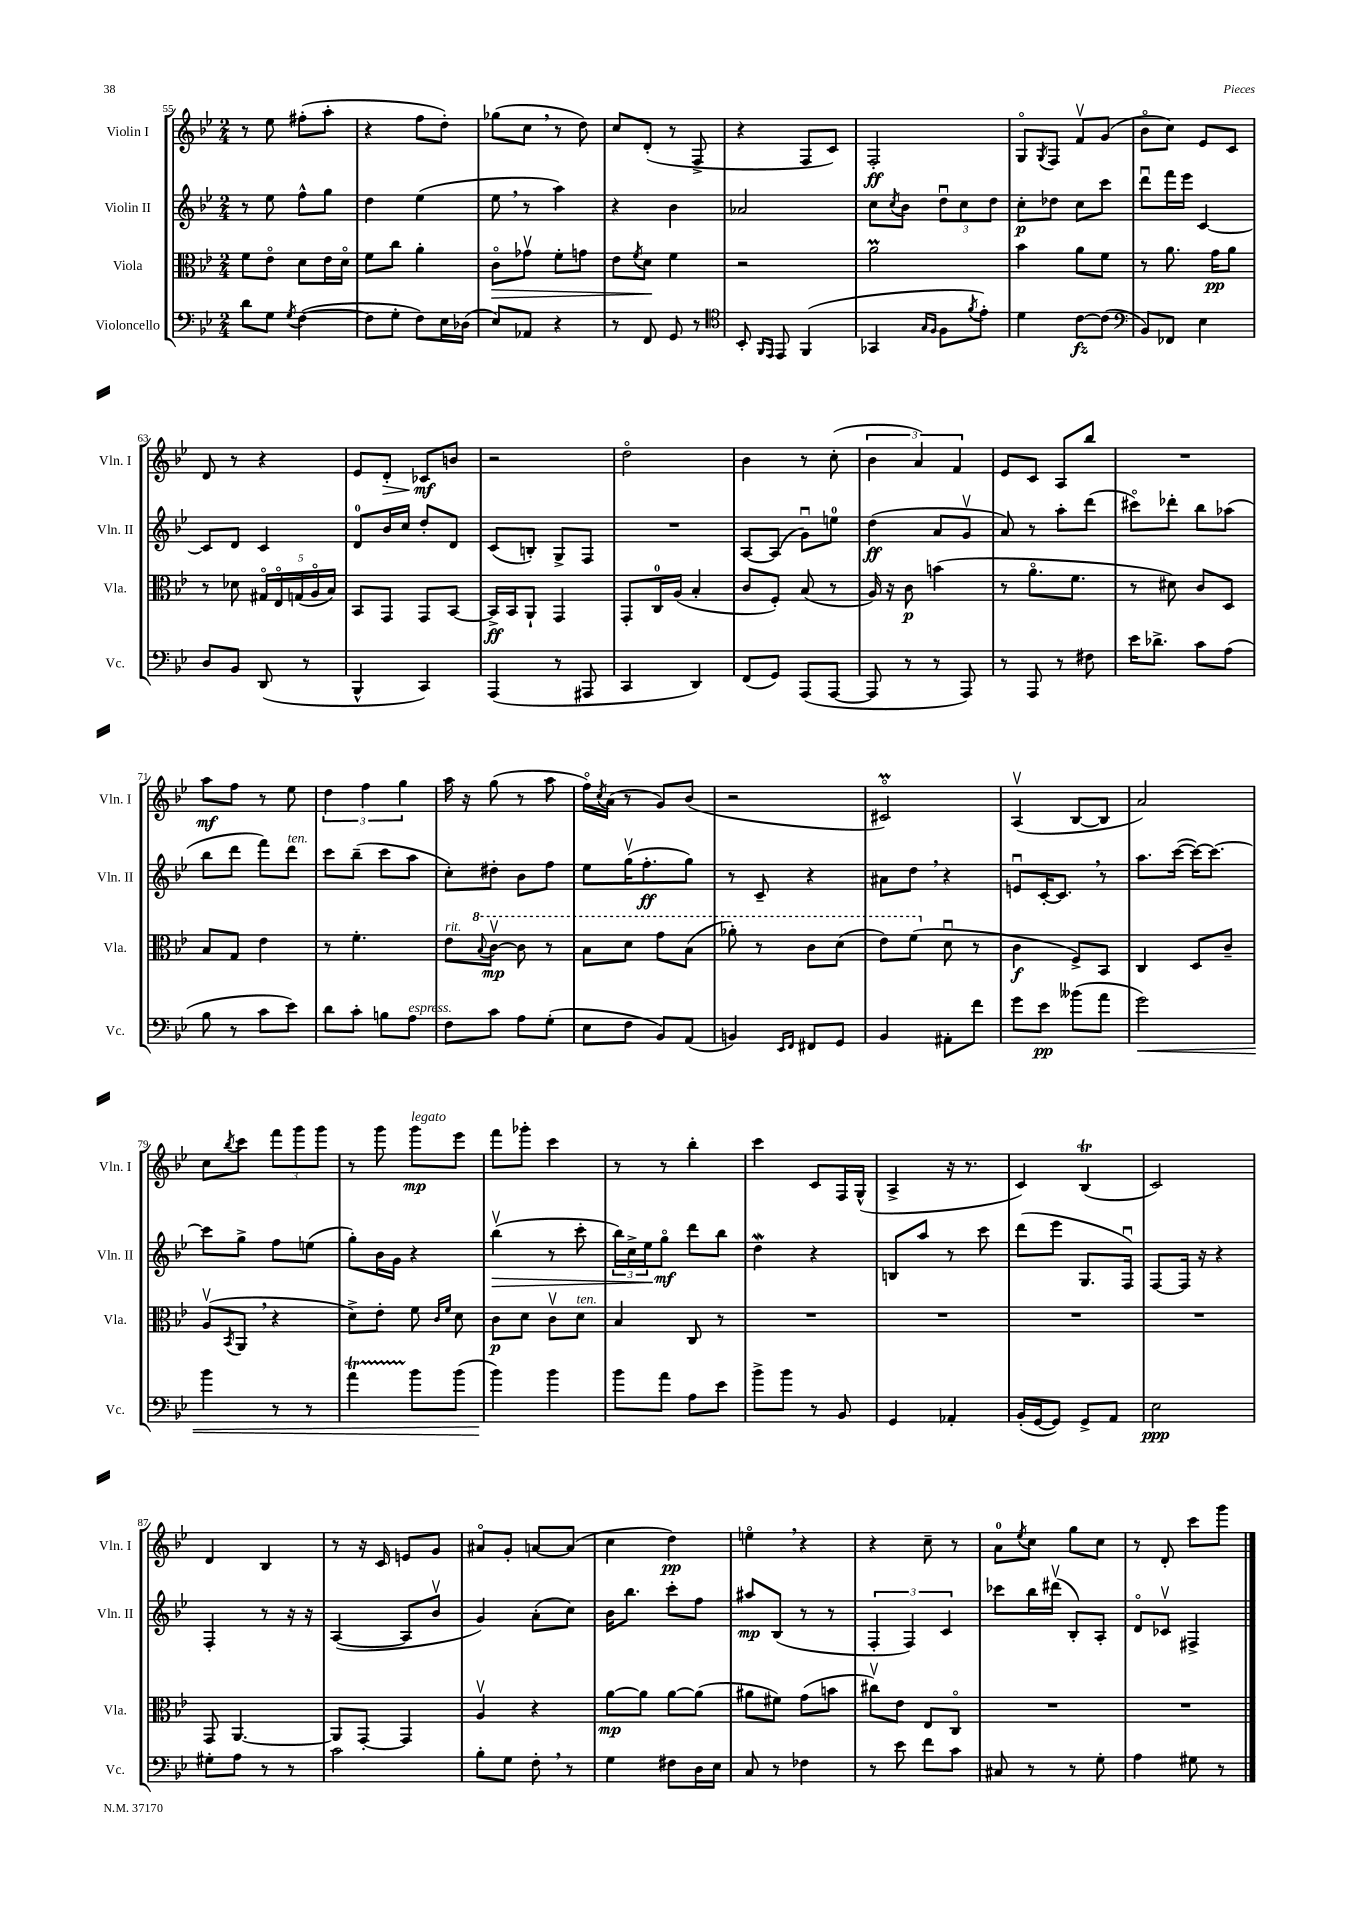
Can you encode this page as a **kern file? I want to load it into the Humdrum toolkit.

**kern	**kern	**kern	**kern
*staff4	*staff3	*staff2	*staff1
*clefF4	*clefC3	*clefG2	*clefG2
*k[b-e-]	*k[b-e-]	*k[b-e-]	*k[b-e-]
*M2/4	*M2/4	*M2/4	*M2/4
8d	8f	8r	8r
8G	8e-o	8ee-	8ee-
8qG	.	.	.
([4F	8d	8ff^^	(8ff#'
.	16e-	8gg	8aa'
.	16do	.	.
=	=	=	=
8F]	8f	4dd	4r
8G'	8cc	.	.
8F)	4a'	(4ee-	8ff
16E-	.	.	8dd')
(16D-	.	.	.
=	=	=	=
8E-)	8co	8ee-	(8gg-
8AA-	8g-v	8r	8cc
4r	8f'	4aa)	8r
.	8g	.	8dd)
=	=	=	=
8r	8e-	4r	8cc
.	8qf	.	.
8FF	8d	.	(8d'
8GG	4f	4b-	8r
8r	.	.	8F^
=	=	=	=
*clefC4	*	*	*
8BB-'	2r	2a-	4r
16qqFF	.	.	.
16qqEE-	.	.	.
8EE-	.	.	.
(4FF	.	.	8F
.	.	.	8c)
=	=	=	=
4GG-	2a	8cc	2F'
.	.	8qcc	.
.	.	8b-	.
16qqG	.	.	.
16qqF	.	.	.
8F	.	12ddu	.
.	.	12cc	.
8qf	.	.	.
8e-')	.	.	.
.	.	12dd	.
=	=	=	=
4d	4b-	8cc'	8Go
.	.	.	8qG
.	.	8dd-	8F
[8c	8a	8cc	8fv
(8c]	8f	8ccc	(8g
=	=	=	=
*clefF4	*	*	*
8BB-)	8r	8dddu	8b-o
8FF-	8.a	16fff	8cc)
.	.	16eee-	.
4E-	.	[4c	8e-
.	16g	.	.
.	8a	.	8c
=	=	=	=
8D	8r	8c]	8d
8BB-	8d-	8d	8r
(8DD	20G#o	4c	4r
.	20E-o	.	.
.	(20G	.	.
8r	.	.	.
.	20Ao	.	.
.	20B-)	.	.
=	=	=	=
4BBB-^^	8BB-	8d	8e-
.	8GG	16b-	8d'
.	.	16cc	.
4CC)	8GG	8dd'	8c-
.	[8BB-	8d	8b
=	=	=	=
(4AAA	16BB-^]	(8c	2r
.	16BB-	.	.
.	8AA`	8B')	.
8r	4GG	8G^	.
8AAA#	.	8F	.
=	=	=	=
4CC	8GG'	2r	2ddo
.	16C	.	.
.	(16A	.	.
4DD)	4B-'	.	.
=	=	=	=
(8FF	8c	[8A	4b-
8GG)	8F')	(8A]	.
(8AAA	(8B-	8gu)	8r
[8AAA	8r	8ee	(8cc'
=	=	=	=
8AAA]	16A)	(4dd	6b-
.	16r	.	.
8r	8c	.	.
.	.	.	6a)
8r	(4b	8a	.
.	.	.	6f
8AAA)	.	8gv	.
=	=	=	=
8r	8r	8a)	8e-
8AAA	8.ao	8r	8c
8r	.	8aa'	8A
.	8.f	.	.
8F#	.	(8ddd	8bb-
=	=	=	=
16e-	8r	8ccc#o)	2r
8.d-^	.	.	.
.	8d#)	8ddd-'	.
8c	8c	8bb-	.
(8A	8D	(8aa-	.
=	=	=	=
8B-	8B-	8bb-	8aa
8r	8G	8ddd	8ff
8c	4e-	8fff)	8r
8e-)	.	8ddd	8ee-
=	=	=	=
8d	8r	8ccc	6dd
8c'	4.f'	(8bb-~	.
.	.	.	6ff
8B	.	8ccc	.
.	.	.	6gg
8A	.	8aa	.
=	=	=	=
8F	8e-	8cc')	16aa
.	.	.	16r
.	8qqb-	.	.
8c	[8ccv	8dd#'	(8gg
8A	8cc]	8b-	8r
(8G'	8r	8ff	8aa
=	=	=	=
8E-	8b-	8ee-	16ffo)
.	.	.	8qcc
.	.	.	(16a
8F	8dd	(16ggv	8r
.	.	8.ff'	.
8BB-)	8gg	.	8g)
(8AA	(8b-	8gg)	(8b-
=	=	=	=
4BB)	8aa-')	8r	2r
.	8r	8c~	.
16qqEE-	.	.	.
16qqFF	.	.	.
8FF#	8cc	4r	.
8GG	(8dd	.	.
=	=	=	=
4BB-	8ee-)	8a#	2c#o)
.	(8ff	8dd	.
8AA#'	8du	4r	.
8f	8r	.	.
=	=	=	=
8g	4c	8eu	(4Av
8e-	.	[16c'	.
.	.	8.c]	.
(8b--	8F^)	.	[8B-
8a	8BB-	8r	8B-]
=	=	=	=
2g)	4C	8.aa	2a)
.	.	([16ccc	.
.	8D	16ccc_)	.
.	.	8.ccc_	.
.	8c~	.	.
=	=	=	=
4b-	(8Av	8ccc]	8cc
.	8qBB-	.	8qbb-
.	8AA	8gg^	8ccc
8r	4r	8ff	12fff
.	.	.	12ggg
8r	.	(8ee	.
.	.	.	12ggg
=	=	=	=
4a	8d^)	8gg')	8r
.	8e-'	16b-	8ggg
.	.	16g	.
8b-	8f	4r	8ggg
.	16qqc	.	.
.	16qqf	.	.
(8b-	8d	.	8eee-
=	=	=	=
4b-)	8c	(4bb-v	8fff
.	8d	.	8ggg-'
4b-	8cv	8r	4ccc
.	8d	8ccc'	.
=	=	=	=
8b-	4B-	24bb-)	8r
.	.	24cc^	.
.	.	24ee-	.
8a	.	8ggo	8r
8A	8C	8ddd	4bb-'
8e-	8r	8bb-	.
=	=	=	=
8b-^	2r	4dd	4ccc
8b-	.	.	.
8r	.	4r	8c
8BB-	.	.	16F
.	.	.	(16G^^
=	=	=	=
4GG	2r	8B	4A^
.	.	8aa	.
4AA-'	.	8r	16r
.	.	.	8.r
.	.	8ccc	.
=	=	=	=
(16BB-'	2r	(8ddd	4c)
[16GG	.	.	.
8GG])	.	8eee-	.
8GG^	.	8.G	(4B-
8AA	.	.	.
.	.	16Fu)	.
=	=	=	=
2E-	2r	[8F	2c)
.	.	16F]	.
.	.	16r	.
.	.	4r	.
=	=	=	=
8G#'	8GG	4F'	4d
8A	[4.AA	.	.
8r	.	8r	4B-
8r	.	16r	.
.	.	16r	.
=	=	=	=
2c	8AA]	([4A	8r
.	[8GG'	.	16r
.	.	.	16c
.	4GG]	8A]	8e
.	.	8b-v	8g
=	=	=	=
8B-'	4Av	4g)	8a#o
8G	.	.	8g'
8F'	4r	(8a'	[8a
8r	.	8cc)	(8a]
=	=	=	=
4G	[8a	16b-	4cc
.	.	8.bb-	.
.	8a]	.	.
8F#	[8a	8ccc'	4dd)
16D	(8a]	8ff	.
16E-	.	.	.
=	=	=	=
8C	8a#	8aa#	4eeo
8r	8f#)	(8B-	.
4F-	(8g	8r	4r
.	8b	8r	.
=	=	=	=
8r	8cc#v)	6F'	4r
8e-	8e-	.	.
.	.	6F)	.
8f	8E-	.	8cc~
.	.	6c	.
8c	8Co	.	8r
=	=	=	=
8C#	2r	8ccc-	8a
.	.	.	8qee-
8r	.	16bb-	8cc
.	.	(16ddd#v	.
8r	.	8B-')	8gg
8G'	.	8A'	8cc
=	=	=	=
4A	2r	8do	8r
.	.	8c-v	8d'
8G#	.	4F#^	8ccc
8r	.	.	8ggg
==	==	==	==
*-	*-	*-	*-
